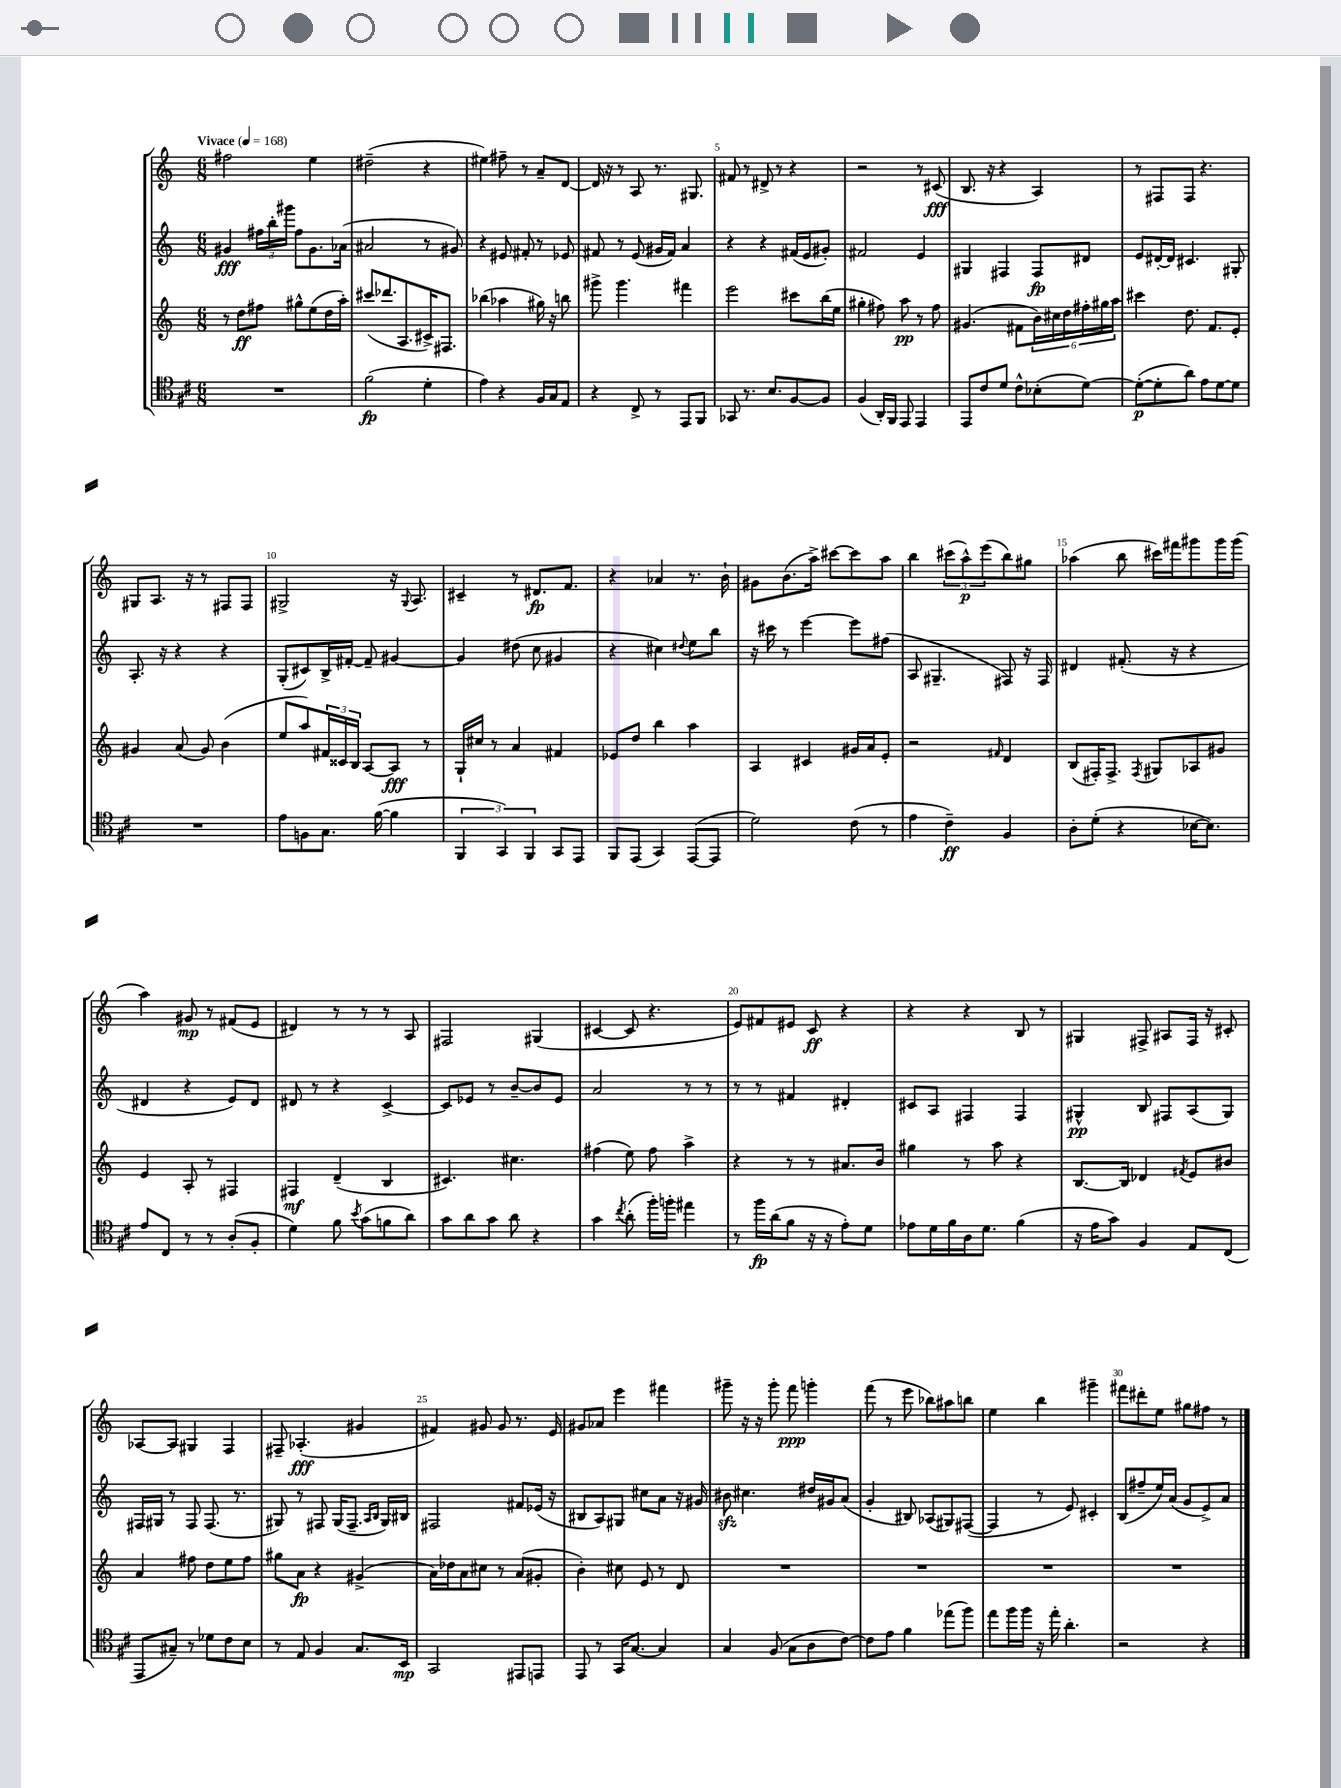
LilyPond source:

<<
\new StaffGroup <<
\new Staff = "s0" {
    \clef treble \key c \major \numericTimeSignature \time 6/8 \tempo "Vivace" 4 = 168
    fis''2 e''4 |
    dis''2--( r4 |
    eis''4) fis''8-- r8 a'8-- d'8~ |
    d'16 r16 r8 a8 r8. gis8. |
    fis'8 r8 dis'8-> r8 r4 |
    r2 r8 cis'8\fff( |
    b8. r16 r4 a4) |
    r8 fis8 fis8 r4. |
    gis8 a8. r16 r8 fis8 fis8 |
    gis2-> r16 \appoggiatura { gis8 } a8. |
    cis'4-- r8 dis'8.\fp f'8. |
    r4 aes'4 r8. b'16-! |
    gis'8 b'8.( a''16->) cis'''8~ cis'''8 a''8 |
    b''4 \tuplet 3/2 { cis'''8( a''8-^\p) e'''8( } b''8) gis''8 |
    aes''4( b''8 cis'''16) fis'''16 gis'''8 gis'''16 gis'''16( |
    a''4) gis'8\mp r8 fis'8( e'8 |
    dis'4) r8 r8 r8 a8 |
    fis2 gis4( |
    cis'4~ cis'8 r4. |
    e'8) fis'8 eis'8 c'8\ff r4 |
    r4 r4 b8 r8 |
    gis4 fis8-> ais8 fis16 r16 cis'8-. |
    aes8~ aes8 gis4 f4 |
    fis8-- aes4.-.\fff( gis'4 |
    fis'4) gis'8 gis'8 r8. e'16 |
    gis'8 aes'8 e'''4 fis'''4 |
    gis'''8-- r16 r16 gis'''8-. f'''8\ppp g'''4-. |
    f'''8( r8 e'''8 bes''8) ais''8 b''8 |
    e''4 b''4 gis'''4-- |
    fis'''8 dis'''8-. e''8 gis''8 fis''8 r8 \bar "|." |
}
\new Staff = "s1" {
    \clef treble \key c \major \numericTimeSignature \time 6/8
    gis'4\fff \tuplet 3/2 { fis''16 b''16-. gis'''16 } fis''8 gis'8. aes'16( |
    ais'2 r8 gis'8) |
    r4 eis'8 fis'8-. r8 ees'8 |
    fis'8 r8 e'8( gis'16 fis'16) a'4 |
    r4 r4 fis'16( e'16 gis'8-.) |
    fis'2 e'4 |
    gis4 fis4 fis8\fp dis'8 |
    e'8 dis'16~-. dis'16 cis'4. gis8-. |
    a8.-. r16 r4 r4 |
    g8-.( cis'8) b16-> fis'16~-. fis'8-- gis'4~ |
    gis'4 dis''8( c''8 gis'4 |
    r4 cis''4) \appoggiatura { dis''8 } e''8 b''8 |
    r16 cis'''16 r8 e'''4~ e'''8 fis''8( |
    a8 gis4.-- fis8) r16 fis16 |
    dis'4 fis'8.-.( r16 r4 |
    dis'4 r4 e'8) dis'8 |
    dis'8 r8 r4 c'4~-> |
    c'8 ees'8 r8 b'8~-- b'8 ees'8 |
    a'2 r8 r8 |
    r8 r8 fis'4 dis'4-. |
    cis'8 a8 fis4 fis4 |
    gis4-^\pp b8 fis8 a8( gis8) |
    fis16 gis16 r8 fis8 fis8.( r8. |
    gis8) r8 fis8 gis16( fis8.-- \grace { a16 b16 } gis16) bis16 |
    fis2 fis'8 ees'16( r16 |
    bis8 a8) gis8 cis''8 a'8 r16 gis'16 |
    bis'8\sfz cis''4. dis''16 gis'16 a'8( |
    g'4-. bis8) aes8( gis8) fis8~( |
    fis4 r8 e'8) cis'4-. |
    b8( fis''8-- e''16) a'16( g'8 e'8->) a'8 \bar "|." |
}
\new Staff = "s2" {
    \clef treble \key c \major \numericTimeSignature \time 6/8
    r8 d''8\ff fis''8 gis''8-^ e''8( d''16 a''16-.) |
    cis'''8( des'''8. a8. cis'16->) fis8. |
    bes''4( aes''4 gis''16) r16 b''8 |
    gis'''8-> gis'''4. fis'''4 |
    e'''2 cis'''8 b''16( e''16 |
    gis''4-. fis''8) a''8\pp r8 fis''8 |
    gis'4.( fis'8 \tuplet 6/4 { b'16) cis''16 d''16 fis''16-. gis''16 a''16 } |
    cis'''4 d''8. f'8. e'8-. |
    gis'4 a'8( gis'8) b'4( |
    e''8 a''8) \tuplet 3/2 { fis'16 cisis'16 b16 } a8~ a8\fff r8 |
    g16-! cis''16 r8 a'4 fis'4 |
    ees'8 d''8 b''4 a''4 |
    a4 cis'4 gis'16 a'16 e'8-. |
    r2 \grace { fis'16 } d'4 |
    b8( fis16-.) fis8.-> \acciaccatura { fis8 } gis8 aes8 gis'8 |
    e'4 a8-. r8 fis4 |
    fis4\mf d'4--( b4 |
    cis'4.) cis''4. |
    fis''4( e''8) fis''8 a''4-> |
    r4 r8 r8 ais'8. b'16 |
    gis''4 r8 a''8 r4 |
    b8.~ b16 des'4 \acciaccatura { fis'8 } e'8 bis'8 |
    a'4 fis''8 d''8 e''8 fis''8 |
    gis''8 a'8\fp r4 gis'4->( |
    a'16) des''16 a'8 cis''8 r8 a'8( gis'8-. |
    b'4-.) cis''8 e'8 r8 d'8 |
    R2. |
    R2. |
    R2. |
    R2. \bar "|." |
}
\new Staff = "s3" {
    \clef tenor \key d \major \numericTimeSignature \time 6/8
    R2. |
    fis'2\fp( d'4-. |
    e'4) r4 fis16 g16 e8 |
    r4 cis8-> r8 e,8 fis,8 |
    ges,8 r8. b8. fis8~ fis8 |
    fis4( a,16-.) fis,16 e,8 e,4 |
    e,8 cis'8 d'8 cis'8-^ bes8-.( d'8~) |
    d'8~-.\p( d'8-. a'8) e'8 d'8~ d'8 |
    R2. |
    e'8 f8 g8. fis'16~( fis'4 |
    \tuplet 3/2 { fis,4 g,4) fis,4 } g,8 e,8 |
    fis,8 e,8( g,4) e,8~( e,8 |
    d'2) cis'8( r8 |
    e'4 cis'4--\ff) fis4 |
    a8-. d'8-.( r4 bes16~ bes8.) |
    e'8 cis8 r8 r8 a8-.( fis8-. |
    d'4) fis'8 \acciaccatura { b'8 } g'8( f'8 a'8) |
    g'8 a'8 g'8 a'8 r4 |
    g'4 \acciaccatura { cis''8 } a'8-.( fis''16-.) f''16-. eis''4 |
    r8 fis''16\fp a'16( fis'8 r16 r16 e'8-.) d'8 |
    ees'8 d'16 fis'16 a16 d'8. fis'4( |
    r16 e'16 g'8) fis4 e8 cis8( |
    e,8 gis8--) r8 des'8 cis'8 b8 |
    r8 e8 fis4 g8. b,16\mp |
    g,2 eis,8 e,8 |
    e,8 r8 g,16 g8.~ g4 |
    g4 fis8( g8 a8 cis'8~) |
    cis'8 e'8 fis'4 ees''8( fis''8) |
    e''8 fis''16 fis''16 r16 e''16-. a'4.-. |
    r2 r4 \bar "|." |
}
>>
>>
\layout { \context { \Score \override BarNumber.break-visibility = ##(#f #t #t) barNumberVisibility = #(every-nth-bar-number-visible 5) } }
